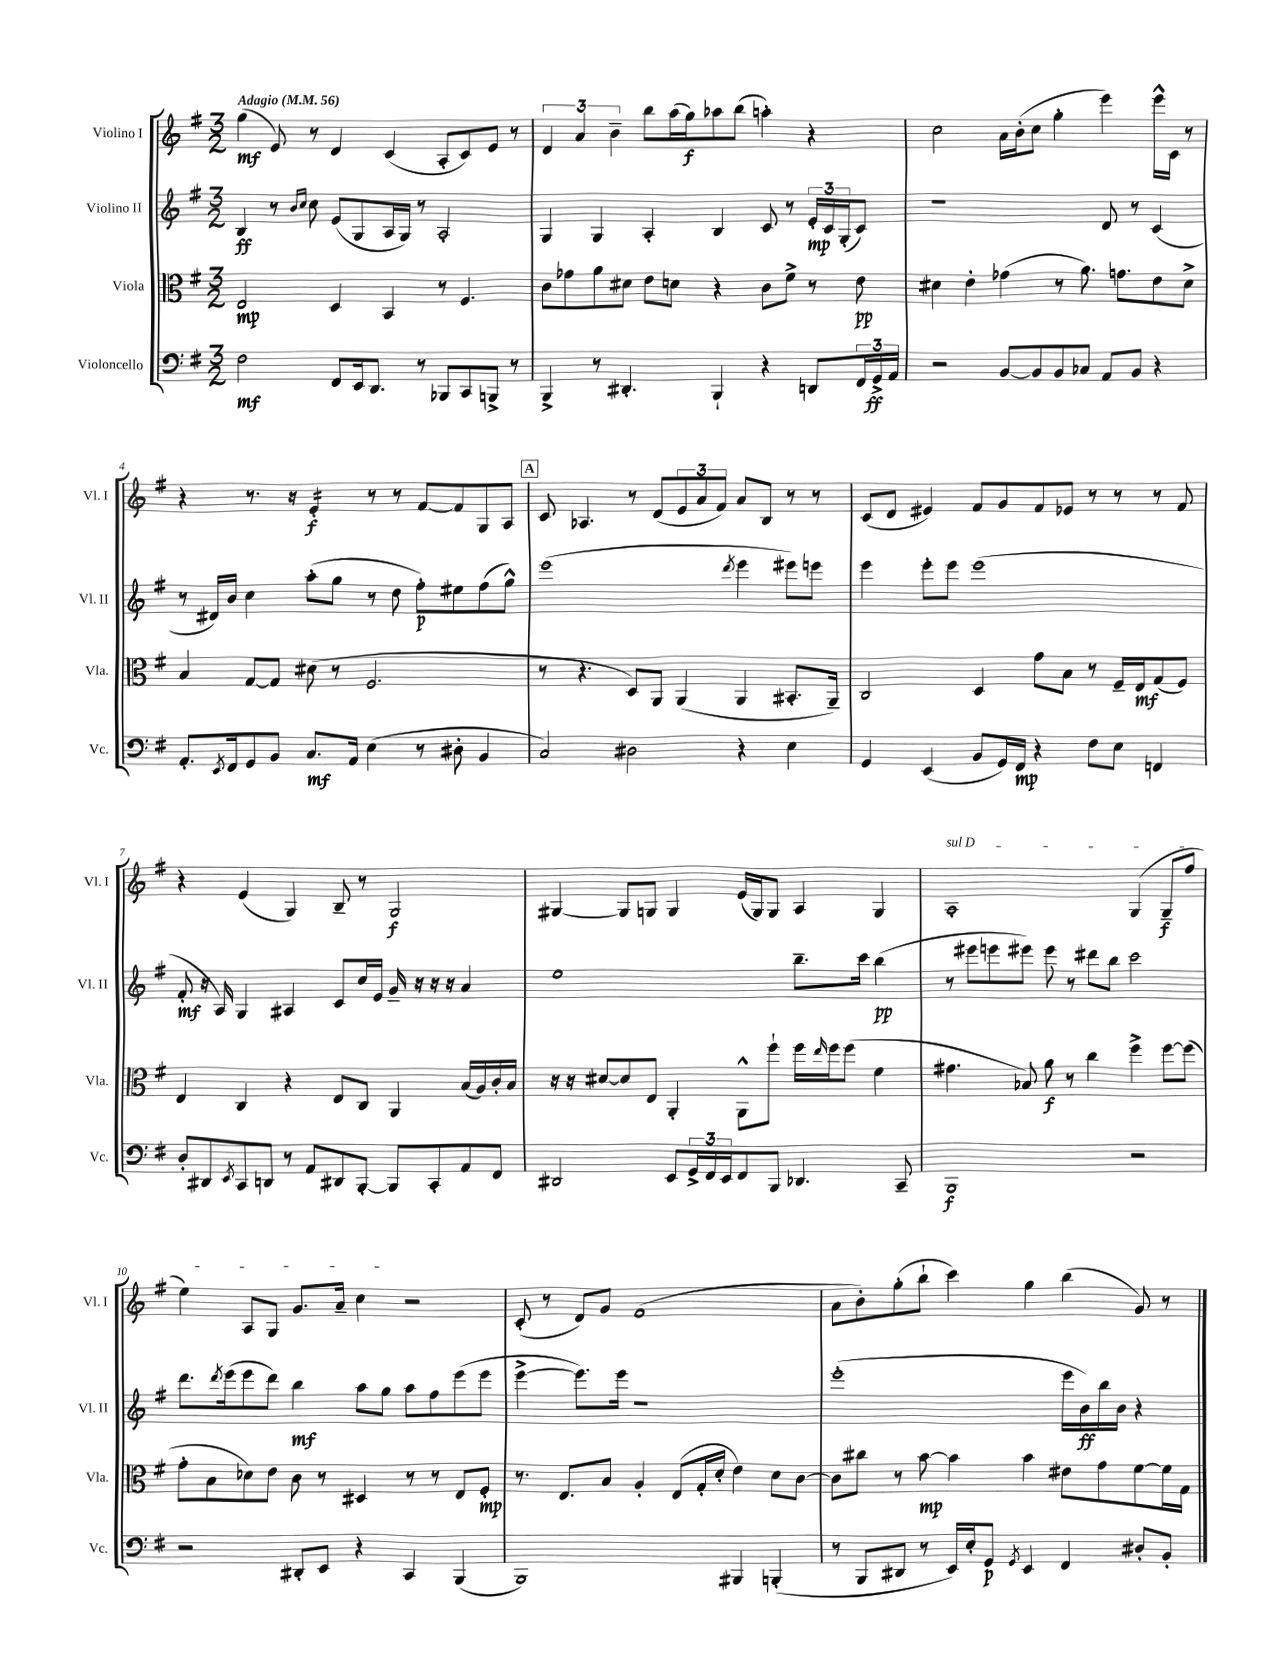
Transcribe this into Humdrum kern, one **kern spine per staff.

**kern	**kern	**kern	**kern
*staff4	*staff3	*staff2	*staff1
*clefF4	*clefC3	*clefG2	*clefG2
*k[f#]	*k[f#]	*k[f#]	*k[f#]
*M3/2	*M3/2	*M3/2	*M3/2
*MM56	*MM56	*MM56	*MM56
2F#	2E	4B	(4gg
.	.	8r	8e)
.	.	16qqb	.
.	.	16qqcc	.
.	.	8cc	8r
8FF#	4D	(8e	4d
16EE	.	8G	.
8.DD	.	.	.
.	4BB	16A	(4c
.	.	16G)	.
8r	.	8r	.
8BBB-	8r	2A'	8A'
8CC	4.F#	.	8c)
8BBB^	.	.	8e
8r	.	.	8r
=	=	=	=
4BBB^	8c	4G	6d
.	8g-	.	.
.	.	.	6a
8r	8a	4G	.
.	.	.	6b~
4.DD#'	8d#	.	.
.	8e	4A'	8bb
.	8d	.	(16aa
.	.	.	16gg)
4BBB`	4r	4B	8aa-
.	.	.	(8bb
4r	8c	8c	4aa')
.	8f#^	8r	.
8DD	8r	24e'	4r
.	.	24c	.
.	.	(24G'	.
24FF#	8e	8c)	.
24GG^	.	.	.
24AA	.	.	.
=	=	=	=
2r	4d#	1r	2cc
.	4e'	.	.
[8BB	(4g-	.	16a
.	.	.	(16b'
8BB]	.	.	8cc
8BB	8r	.	4gg'
8C-	8.a)	.	.
8AA	.	8d	4eee)
.	8.g	.	.
8BB	.	8r	.
4r	8e	(4c	16eee^^
.	.	.	16c
.	8d#^	.	8r
=	=	=	=
8.AA'	4B	8r	4r
.	.	16d#)	.
8qEE	.	.	.
16FF#	.	16b	.
8GG	[8G	4cc	8.r
8BB	8G]	.	.
.	.	.	16r
8.C	(8d#	(8aa'	4e'
.	8r	8gg	.
16AA	.	.	.
(4E	2.F#	8r	8r
.	.	8dd	8r
8r	.	8ff#')	[8f#
8D#'	.	8ee#	8f#]
4BB	.	(8ff#	8G
.	.	8gg^^)	8A
=	=	=	=
2C)	8r	(1eee	8c
.	4.r	.	4.A-
2D#	8D)	.	8r
.	8AA	.	(8d
.	(4AA	.	12e
.	.	.	12a
.	.	.	12f#)
.	.	8qddd	.
4r	4AA	4eee	8a
.	.	.	8B
4E	8.BB#'	8eee#)	8r
.	.	8eee	8r
.	16AA~)	.	.
=	=	=	=
4GG	2C	4eee	(8c
.	.	.	8d
(4EE	.	8eee'	4e#)
.	.	8eee	.
8BB	4D	(1eee	8f#
16GG)	.	.	8g
16FF#	.	.	.
4r	8g	.	8f#
.	8B	.	8e-
8F#	8r	.	8r
8E	16F#~	.	8r
.	16E	.	.
4FF	(8G	.	8r
.	8F#)	.	8f#
=	=	=	=
8D'	4E	8f#'	4r
8DD#	.	16r	.
.	.	16A)	.
8qEE	.	.	.
8CC	4C	4G	(4e
8DD	.	.	.
8r	4r	4A#	4G)
8AA	.	.	.
8DD#	8E	8c	8B~
[8BBB'	8C	16cc	8r
.	.	16e	.
8BBB]	4AA	16g~	2G
.	.	16r	.
8CC'	.	16r	.
.	.	16r	.
8AA	(16B	4a	.
.	16A)	.	.
8FF#	16c'	.	.
.	16B	.	.
=	=	=	=
2DD#	16r	1ee	[4G#
.	16r	.	.
.	[8d#	.	.
.	8d#]	.	8G#]
.	8E	.	8G
8EE	4AA'	.	4G
24GG^	.	.	.
24FF#	.	.	.
24EE	.	.	.
8FF#	8AA^^	.	(16e
.	.	.	16G)
8BBB	8ff#`	.	8G
4.DD-	16ff#	8.bb~	4A
.	16qqee	.	.
.	16ff#	.	.
.	(8ff#	.	.
.	.	16ccc	.
.	4f#	(4bb	4G
8CC~	.	.	.
=	=	=	=
1BBB	4.g#	8r	1A'
.	.	8eee#	.
.	.	8eee	.
.	8B-)	8eee#)	.
.	8a	8eee#	.
.	8r	8r	.
.	4cc	8ddd#	.
.	.	8bb	.
2r	4ff#^	2ccc	(4G
.	[8ff#	.	8G~
.	(8ff#]	.	8ff#
=	=	=	=
2r	8g'	8.ddd	4ee)
.	8B	.	.
.	.	8qddd	.
.	.	(16eee	.
.	8d-)	8eee	8A
.	8e	8ddd)	8G
8DD#'	8c	4bb	8.g
8EE	8r	.	.
.	.	.	16a~
4r	4D#	8aa	4cc
.	.	8gg	.
4CC	8r	8aa	2r
.	8r	8ff#	.
(4BBB	8E	(8eee	.
.	8F#'	8eee	.
=	=	=	=
1BBB)	8.r	[4eee^	(8c'
.	.	.	8r
.	8.E	.	.
.	.	8.eee])	8d)
.	8B	.	8g
.	.	16eee	.
.	4A'	1r	(1f#
.	(8E	.	.
.	16G'	.	.
.	16d'	.	.
4BBB#	4e)	.	.
(4BBB'	8d	.	.
.	[8c	.	.
=	=	=	=
8r	8c]	(1eee'	8a
8BBB	8cc#	.	8b')
8DD#	8r	.	(8gg'
8r	[8b	.	8bb`
16EE)	4b]	.	4ccc)
16E'	.	.	.
8GG	.	.	.
8qGG	.	.	.
4EE	4b	.	4gg
4FF#	8e#	16eee	(4bb
.	.	16b)	.
.	8g	16bb	.
.	.	16b	.
8D#'	[8f#	4r	8g)
8BB'	16f#]	.	8r
.	16G	.	.
==	==	==	==
*-	*-	*-	*-
